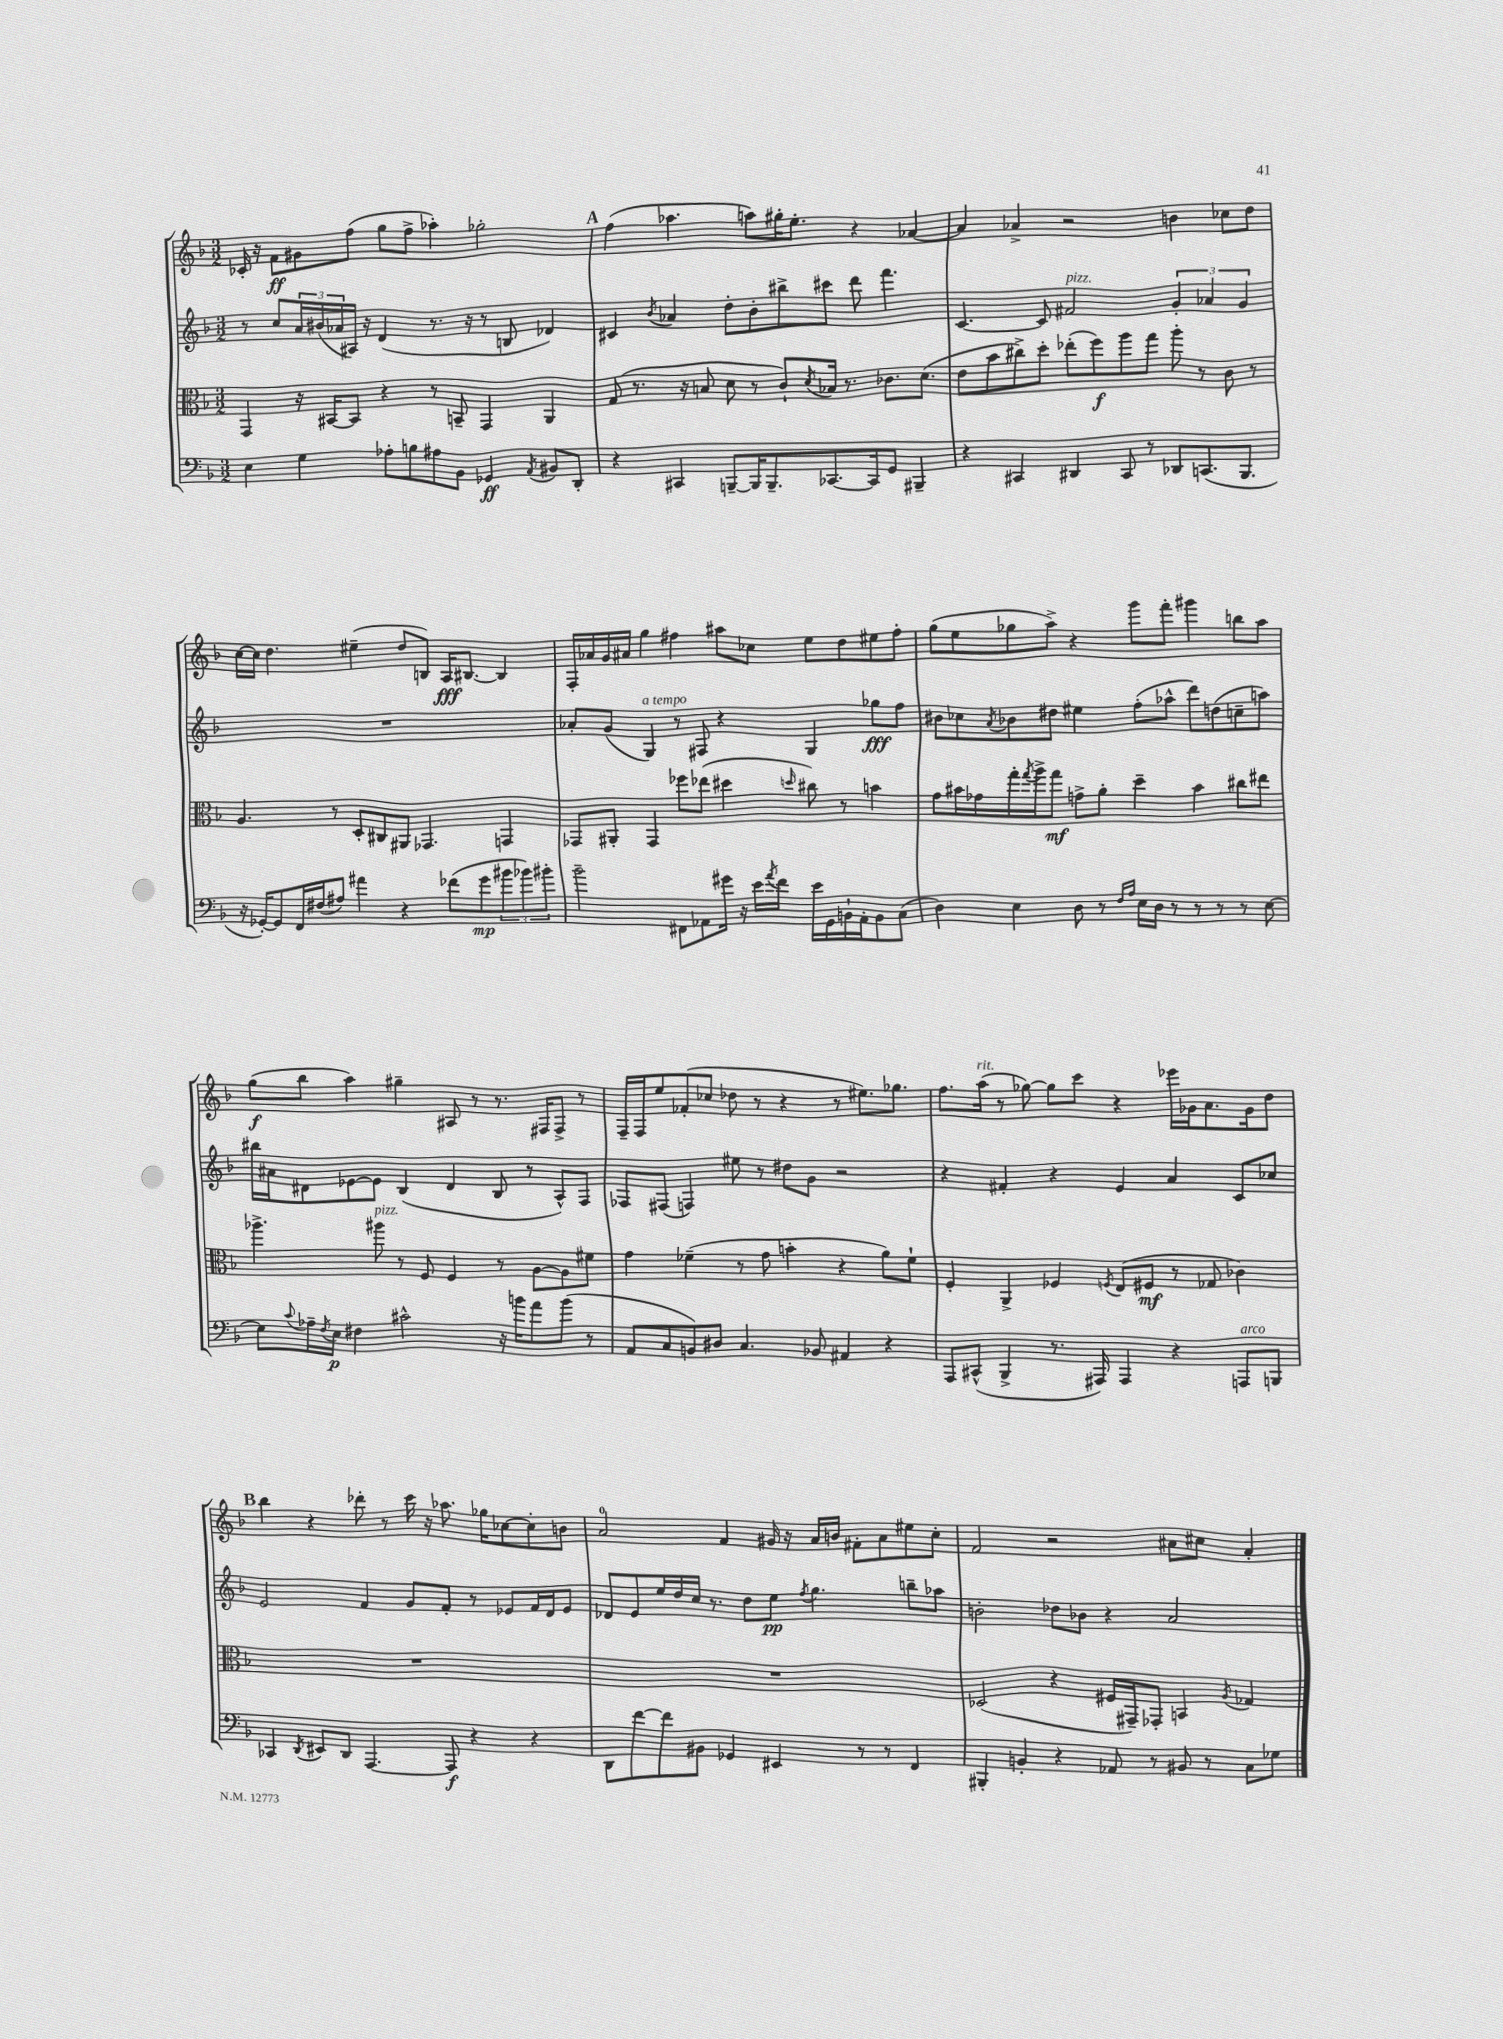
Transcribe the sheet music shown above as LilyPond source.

<<
\new StaffGroup <<
\new Staff = "s0" {
    \clef treble \key f \major \numericTimeSignature \time 3/2
    ces'16-. r16 f'8\ff gis'8 f''8( g''8 f''8-> aes''4-.) ges''2-. |
    \mark \markup { \bold "A" } f''4( aes''4. a''8) gis''16-. e''8.-. r4 aes'4~ |
    aes'4 aes'4-> r2 b'4 ces''8 d''8 |
    c''16~ c''16 d''4. eis''4--( d''8 b8) a16\fff bis8.~ bis4 |
    f16-. aes'16 g'16 ais'16 g''4 fis''4 ais''8 ces''8 e''8 d''8 eis''8 fis''8-. |
    g''8( e''8 ges''8 a''8->) r4 g'''8 f'''8-. gis'''4 b''8 a''8 |
    g''8\f( bes''8 a''4) gis''4-- ais8 r8 r8. fis16 fis8-> r8 |
    f16-- f16 e''8 fes'8-.( ces''8 des''8 r8 r4 r8 eis''8.) ges''8. |
    f''8. a''16^\markup { \italic "rit." }( r8 ges''8~) ges''8 c'''8 r4 ees'''16 ges'16 a'8. ges'16 d''8 |
    \mark \markup { \bold "B" } bes''4 r4 des'''8-. r8 c'''16 r16 aes''8. ges''16 ces''8~ ces''8-. b'8 |
    a'2-0 f'4 gis'16 r16 a'16 b'16 fis'8-. a'8 eis''8 c''8-. |
    f'2 r2 ais'8 cis''8 ais'4-. \bar "|." |
}
\new Staff = "s1" {
    \clef treble \key f \major \numericTimeSignature \time 3/2
    r8 c''8 \tuplet 3/2 { a'16 bis'16( aes'16 } ais16) r16 d'4( r8. r16 r8 b8 des'4) |
    \mark \markup { \bold "A" } cis'4 \acciaccatura { bes'8 } aes'4 d''8-. bes'8-. bis''8-> cis'''8 d'''8 f'''4. |
    c'4.~ c'8 fis'2^\markup { \italic "pizz." } \tuplet 3/2 { g'4-. aes'4 g'4 } |
    R1. |
    aes'8-. g'8( g4^\markup { \italic "a tempo" }) r8 fis8 r4 g4 ges''8\fff f''8 |
    bis'8 ces''8 \acciaccatura { a'8 } bes'8 dis''8 eis''4 f''8-.( aes''8-^ d'''8) d''8( c''8-- a''8) |
    bis''16 ais'16 dis'8 ees'8~ ees'8 bes4( dis'4 bes8 r8 a8-^) f8 |
    fes8 fis8( f4) eis''8 r8 dis''8 g'8 r2 |
    r4 fis'4-. r4 e'4 a'4 c'8 ces''8 |
    \mark \markup { \bold "B" } e'2 f'4 g'8 f'8-. r8 ees'8 f'16 d'16 ees'8 |
    des'8 e'8 e''16 d''16 c''16 r8. d''8 e''8\pp \acciaccatura { f''8 } g''4. b''8-- aes''8 |
    b'2-. des''8 bes'8 r4 a'2 \bar "|." |
}
\new Staff = "s2" {
    \clef alto \key f \major \numericTimeSignature \time 3/2
    g,4 r16 bis,16~ bis,8 r4 r8 b,8-- g,4 a,4 |
    \mark \markup { \bold "A" } g8( r8. r16 b8 d'8 r8 c'8-!) \acciaccatura { d'8 } bes16 r8. ces'8. d'8.( |
    e'8 bes'8 cis''8->) d''8-. ees''8-.( f''8\f) a''8 g''8 a''8-. r8 c'8 r8 |
    a4. r8 d8-. cis8 ais,8 ges,4. g,4 |
    ges,8 ais,8-. ges,4 fes''8 ees''8( dis''4 \grace { d''16 } cis''8) r8 b'4 |
    g'8 bis'16 ges'16 g''16-. \acciaccatura { g''8 } a''16-> g''8\mf g'8-> a'8-. d''4-- bis'4 cis''8 eis''8 |
    aes''4.-> ais''8^\markup { \italic "pizz." } r8 f8 f4 r8 a8~ a8 fis'8 |
    g'4 fes'4--( r8 g'8 b'4-. r4 a'8) fes'8-! |
    f4-. a,4-> fes4 \acciaccatura { f8 } e8( fis8\mf r8 ges8 ces'4) |
    \mark \markup { \bold "B" } R1. |
    R1. |
    des2( r4 fis16 gis,16--) ges,8-. b,4 \acciaccatura { a8 } ges4 \bar "|." |
}
\new Staff = "s3" {
    \clef bass \key f \major \numericTimeSignature \time 3/2
    e4 g4 aes8-. b8 ais8 bes,8 ges,4\ff \acciaccatura { a,8 } bis,8 d,8-. |
    \mark \markup { \bold "A" } r4 cis,4 b,,8~-- b,,16 b,,8.-- ces,8.~ ces,16 g,8 bis,,4-- |
    r4 cis,4 dis,4 cis,8 r8 des,8 c,8.( bes,,8. |
    r16 ges,16~-.) ges,8 f,16 fis16( ais8) ais'4 r4 fes'8( g'8\mp \tuplet 3/2 { bis'8 bes'8) bis'8-. } |
    bes'2-- fis,8 aes,8 gis'16 r16 e'16 \acciaccatura { a'8 } f'16 e'16 g,16 b,16-! aes,16-. b,8 c8( |
    d4) e4 d8 r8 \grace { f16 a16 } e16 d16 r8 r8 r8 r8 e8~ |
    e8 \appoggiatura { c'8 } aes16-- \acciaccatura { f8 } e16\p fis4 cis'2-^ r16 b'16 a'8 b'8( r8 |
    a,8 c8 b,8) dis8 c4. bes,8 ais,4 r4 |
    a,,8 cis,8-^( bes,,4-> r8. ais,,16) ais,,4 r4 a,,8^\markup { \italic "arco" } b,,8 |
    \mark \markup { \bold "B" } ces,4 \acciaccatura { d,8 } eis,8 d,8 a,,4.~ a,,8\f r4 r4 |
    d,8 f'8~ f'8 bis,8 ges,4 eis,4 r8 r8 f,4 |
    bis,,4-. b,4-. r4 aes,8 r8 bis,8 r8 c8 ges8 \bar "|." |
}
>>
>>
\layout { \context { \Score \remove "Bar_number_engraver" } }
